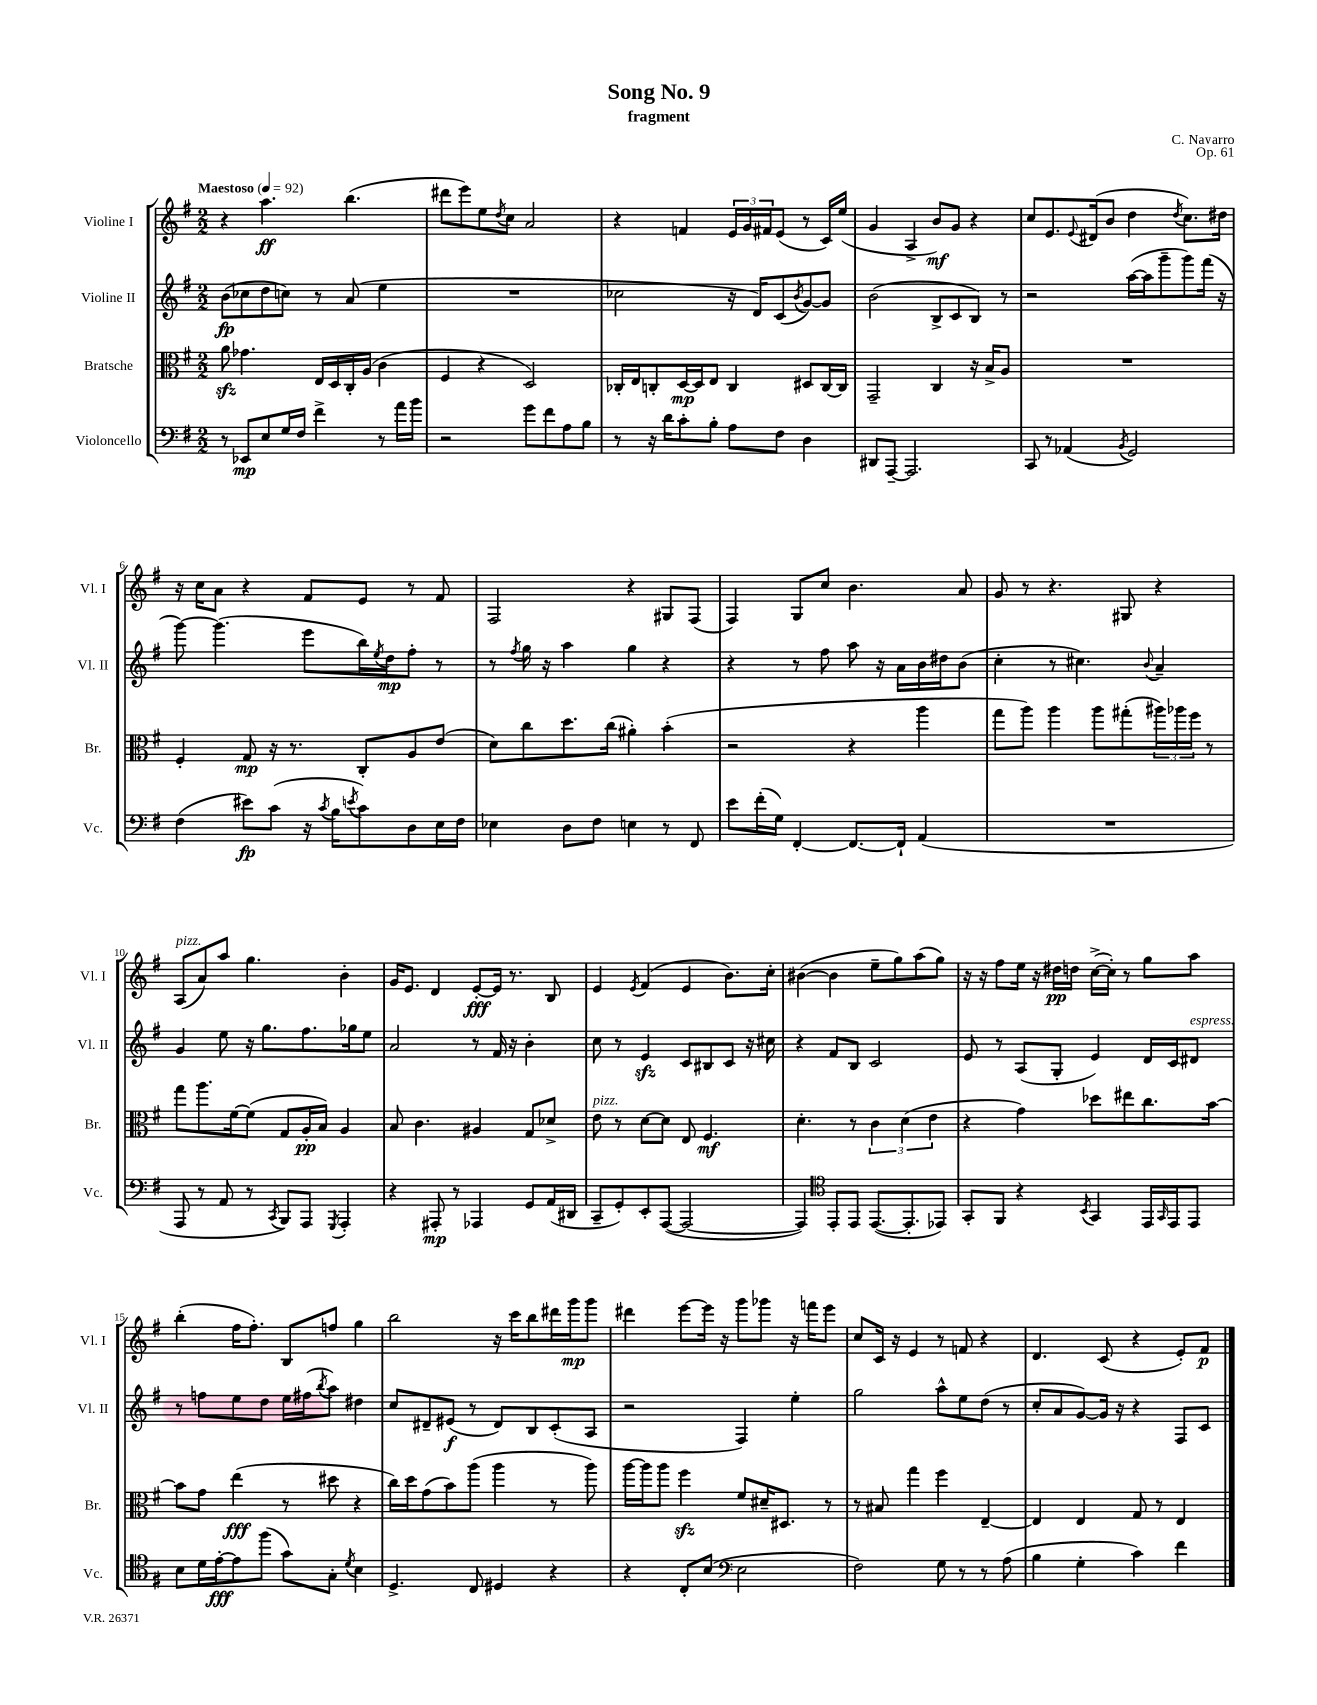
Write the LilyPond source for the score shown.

\header { title = "Song No. 9" composer = "C. Navarro" subtitle = "fragment" opus = "Op. 61" }
<<
\new StaffGroup <<
\new Staff = "s0" \with { instrumentName = "Violine I" shortInstrumentName = "Vl. I" } {
    \clef treble \key g \major \numericTimeSignature \time 2/2 \tempo "Maestoso" 4 = 92
    r4 a''4.\ff b''4.( |
    dis'''8 e'''8) e''8 \acciaccatura { d''8 } c''8 a'2 |
    r4 f'4 \tuplet 3/2 { e'16 g'16 fis'16 } e'8( r8 c'16) e''16( |
    g'4 a4-> b'8\mf) g'8 r4 |
    c''8 e'8. \appoggiatura { e'8 } dis'16( b'8 d''4 \acciaccatura { d''8 } c''8.) dis''16 |
    r16 c''16 a'8 r4 fis'8 e'8 r8 fis'8 |
    fis2 r4 gis8 fis8( |
    fis4) g8 c''8 b'4. a'8 |
    g'8 r8 r4. gis8 r4 |
    a8^\markup { \italic "pizz." }( a'8) a''8 g''4. b'4-. |
    g'16 e'8. d'4 e'8~-.\fff e'16 r8. b8 |
    e'4 \acciaccatura { e'8 } fis'4( e'4 b'8.) c''16-. |
    bis'4~( bis'4 e''8-- g''8) a''8( g''8) |
    r16 r16 fis''8 e''16 r16 dis''16\pp d''16 c''16~->( c''16-.) r8 g''8 a''8 |
    b''4-.( fis''16 fis''8.-.) b8 f''8 g''4 |
    b''2 r16 c'''16 b''8 dis'''16 g'''16\mp g'''8 |
    dis'''4 e'''8~ e'''16 r16 g'''8 ges'''8 r16 f'''16 e'''8 |
    c''8 c'16 r16 e'4 r8 f'8 r4 |
    d'4. c'8( r4 e'8-.) fis'8\p \bar "|." |
}
\new Staff = "s1" \with { instrumentName = "Violine II" shortInstrumentName = "Vl. II" } {
    \clef treble \key g \major \numericTimeSignature \time 2/2
    b'8\fp( ces''8 d''8 c''8) r8 a'8( e''4 |
    R1 |
    ces''2 r16 d'16) c'8( \acciaccatura { b'8 } g'8~) g'8 |
    b'2( b8-> c'8 b8) r8 |
    r2 a''16~( a''16 g'''8-- g'''8) fis'''16( r16 |
    g'''8~) g'''4.( e'''8 b''16) \acciaccatura { e''8 } d''16\mp fis''8-. r8 |
    r8 \acciaccatura { fis''8 } g''16 r16 a''4 g''4 r4 |
    r4 r8 fis''8 a''8 r16 a'16 b'16 dis''16 b'8( |
    c''4-. r8 cis''4.) \appoggiatura { b'8 } a'4-- |
    g'4 e''8 r16 g''8. fis''8. ges''16 e''8 |
    a'2 r8 fis'16 r16 b'4-. |
    c''8 r8 e'4\sfz c'8 bis8 c'8 r16 cis''16 |
    r4 fis'8 b8 c'2 |
    e'8 r8 a8( g8-. e'4) d'16 c'16 dis'8^\markup { \italic "espress." } |
    r8 f''8 e''8 d''8 e''16 fis''16( \acciaccatura { b''8 } a''8) dis''4 |
    c''8 dis'8-- eis'8\f( r8 dis'8) b8 c'8-.( a8 |
    r2 fis4) e''4-. |
    g''2 a''8-^ e''8 d''8( r8 |
    c''8-. a'8 g'8~) g'16 r16 r4 fis8 c'8 \bar "|." |
}
\new Staff = "s2" \with { instrumentName = "Bratsche" shortInstrumentName = "Br." } {
    \clef alto \key g \major \numericTimeSignature \time 2/2
    a'8\sfz ges'4. e16 d16 c16-. a16( c'4 |
    fis4 r4 d2) |
    ces16-. e16 c8-. d16~\mp d16 e8 c4 dis8 c16~ c16 |
    g,2-- c4 r16 b16-> a8 |
    R1 |
    fis4-. g8\mp r16 r8. c8-. a8 e'8( |
    d'8) c''8 d''8. c''16( ais'4-.) b'4-.( |
    r2 r4 a''4 |
    g''8 a''8) a''4 a''8 gis''8-.( \tuplet 3/2 { ais''16) aes''16 fis''16 } r8 |
    g''8 a''8. fis'16~ fis'8( g8 a16-.\pp b16) a4 |
    b8 c'4. ais4 g8 des'8-> |
    e'8^\markup { \italic "pizz." } r8 d'8~ d'8 e8 fis4.\mf |
    d'4.-. r8 \tuplet 3/2 { c'4 d'4( e'4 } |
    r4 g'4) des''8 eis''8 c''8. b'16~ |
    b'8 g'8 e''4\fff( r8 dis''8 r4 |
    c''16) d''16 g'8( b'8) a''8( a''4 r8 a''8) |
    a''16~ a''16 a''8 fis''4\sfz fis'8 dis'16-- dis8. r8 |
    r8 bis8 g''4 fis''4 e4~-- |
    e4 e4 g8 r8 e4 \bar "|." |
}
\new Staff = "s3" \with { instrumentName = "Violoncello" shortInstrumentName = "Vc." } {
    \clef bass \key g \major \numericTimeSignature \time 2/2
    r8 ees,8\mp e8 g16 fis16 fis'4-> r8 a'16 b'16 |
    r2 g'8 fis'8 a8 b8 |
    r8 r16 d'16 c'8-. b8-. a8 fis8 d4 |
    dis,8 a,,8~-- a,,2. |
    c,8 r8 aes,4( \acciaccatura { b,8 } g,2) |
    fis4( eis'8\fp) c'8( r16 \acciaccatura { c'8 } b16 \acciaccatura { e'8 } c'8) d8 e16 fis16 |
    ees4 d8 fis8 e4 r8 fis,8 |
    e'8 fis'16-.( g16) fis,4~-. fis,8.~ fis,16-! a,4( |
    R1 |
    a,,8 r8 a,8 r8 \acciaccatura { c,8 } b,,8) a,,8 \acciaccatura { g,,8 } a,,4-. |
    r4 ais,,8-.\mp r8 aes,,4 g,8 a,16( dis,16 |
    c,8-- g,8-.) e,8-. a,,8~( a,,2~ |
    a,,4) \clef tenor e,8-. e,8 e,8.~( e,8.-. ees,8) |
    g,8-. fis,8 r4 \acciaccatura { b,8 } g,4 e,16 \grace { g,16 } e,16 e,8 |
    b8 d'16 e'16~-.\fff e'8 fis''8( g'8) g8-. \acciaccatura { d'8 } b4 |
    d4.-> c8 dis4 r4 |
    r4 c8-. b8( \clef bass e2 |
    fis2) g8 r8 r8 a8( |
    b4 g4-. c'4) fis'4 \bar "|." |
}
>>
>>
